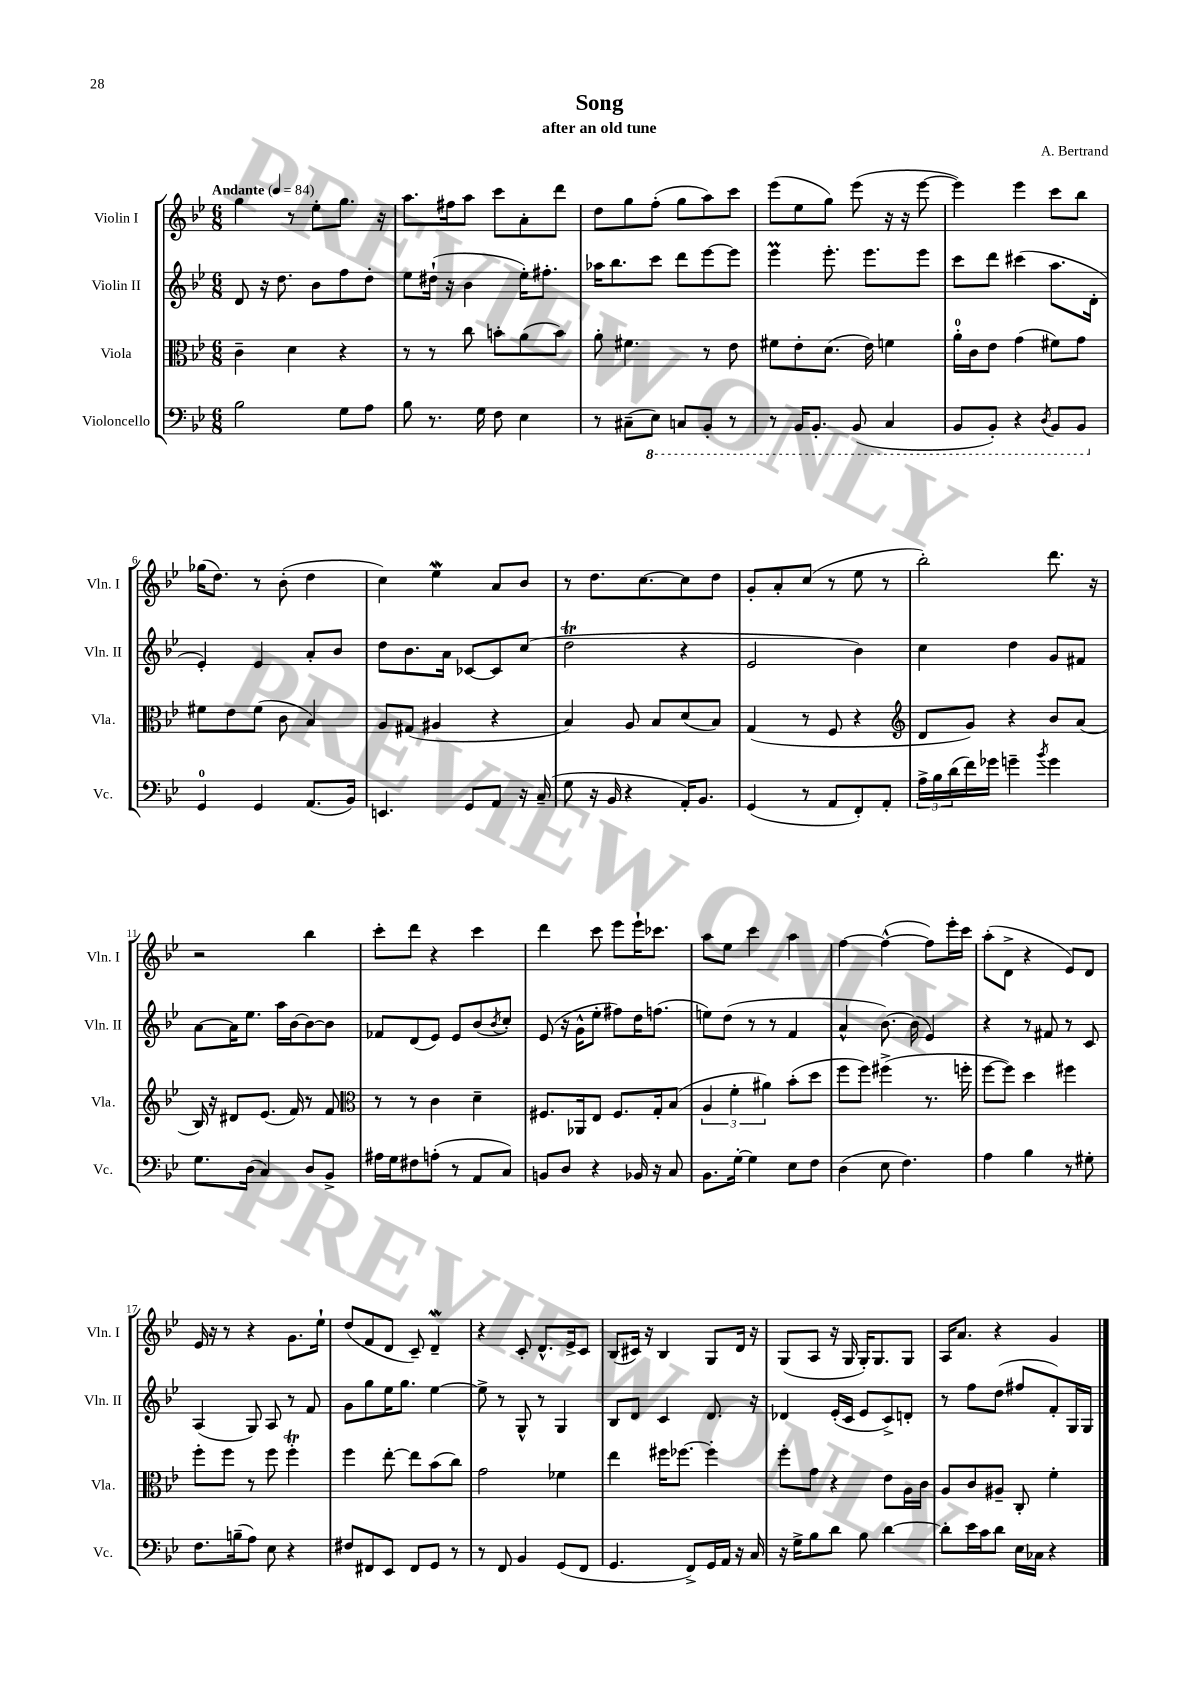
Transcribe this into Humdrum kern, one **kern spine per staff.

**kern	**kern	**kern	**kern
*part4	*part3	*part2	*part1
*staff4	*staff3	*staff2	*staff1
*I"Violoncello	*I"Viola	*I"Violin II	*I"Violin I
*I'Vc.	*I'Vla.	*I'Vln. II	*I'Vln. I
*clefF4	*clefC3	*clefG2	*clefG2
*k[b-e-]	*k[b-e-]	*k[b-e-]	*k[b-e-]
*M6/8	*M6/8	*M6/8	*M6/8
*MM84	*MM84	*MM84	*MM84
=1	=1	=1	=1
!	!	!	!LO:TX:a:B:t=Andante
2B-\	4c~\	8d/	4gg\
.	.	16r	.
.	.	8.dd\	.
.	4d\	.	8r
.	.	8b-\L	8ee-'\L
8G\L	4r	8ff\	8.gg\J
8A\J	.	8dd'\J	.
.	.	.	16r
=2	=2	=2	=2
8B-\	8r	8ee-\L	8.aa\L
8.r	8r	(16dd#X`\Jk	.
.	.	16r	16ff#X\k
.	8cc\	4b-\	8aa\J
16G\	.	.	.
8F\	8bn'\L	.	8ccc\L
4E-\	(8a\	16ee-'\KL)	8a'\
.	.	8.ff#X'\J	.
.	8b\J)	.	8ddd\J
=3	=3	=3	=3
8r	8a'\	16aa-X\KL	8dd\L
.	.	8.bb-\	.
(8C#X~\L	4.f#X\	.	8gg\
*8ba	*	*	*
8EE-\J)	.	8ccc\J	(8ff'\J
8CCn/L	.	8ddd\L	8gg\L
8BBB-'/J	8r	[8eee-\	8aa\)
8r	8e-\	8eee-\J]	8ccc\J
=4	=4	=4	=4
8r	8f#X\L	4eee-M\	(8eee-\L
16BBB-/KL	8e-'\	.	8ee-\
8.BBB-'/J	.	.	.
.	(8.d\J	8.eee-'\	8gg\J)
(8BBB-/	.	.	(8eee-\
.	16e-\)	8.eee-\L	.
4CC/	4fn\	.	16r
.	.	.	16r
.	.	8eee-\J	[8eee-\
=5	=5	=5	=5
8BBB-/L	16a'\LL	8ccc\L	4eee-\])
.	16c\J	.	.
8BBB-'/J)	8e-\J	8ddd\J	.
4r	(4g\	(4ccc#X\	4eee-\
8qDD/	.	.	.
8BBB-/L	8f#X\L)	8.aa\L	8ccc\L
8BBB-/J	8g\J	.	8bb-\J
.	.	16d'\Jk	.
!!LO:LB:g=z
=6	=6	=6	=6
*X8ba	*	*	*
4GG/	8f#X\L	4e-'/)	(16gg-X\KL
.	.	.	8.dd\J)
.	8e-\	.	.
4GG/	(8f#\J	4e-/	8r
.	8c\	.	(8b-'\
(8.AA/L	4B-/)	8a'/L	4dd\
.	.	8b-/J	.
16BB-/Jk)	.	.	.
=7	=7	=7	=7
4.EEn/	8A/L	8dd\L	4cc\)
.	(8G#X/J	8.b-\	.
.	4A#X/	.	4ee-w\
.	.	16a\Jk	.
8GG/L	.	[8c-X/L	.
8AA/J	4r	8c-/]	8a/L
16r	.	(8cc/J	8b-/J
(16C~/	.	.	.
=8	=8	=8	=8
8G\	4B-/)	2ddt\	8r
16r	.	.	8.dd\L
16BB-/	.	.	.
4r	8A/	.	.
.	.	.	[8.cc\
.	8B-/L	.	.
16AA'/KL)	(8d/	4r	8cc\]
8.BB-/J	.	.	.
.	8B-/J)	.	8dd\J
=9	=9	=9	=9
(4GG/	(4G/	2e-/	8g'/L
.	.	.	8a'/
8r	8r	.	(8cc/J
8AA/L	8F/	.	8r
8FF'/)	4r	4b-\)	8ee-\
8AA'/J	.	.	8r
=10	=10	=10	=10
*	*clefG2	*	*
24A^\LL	8d/L	4cc\	2bb-'\)
24B-\	.	.	.
(24d\	.	.	.
16f\)	8g/J)	.	.
16g-X\JJ	.	.	.
4gn~\	4r	4dd\	.
8qb-/	.	.	.
4g\	8b-/L	8g/L	8.ddd\
.	(8a/J	8f#X/J	.
.	.	.	16r
!!LO:LB:g=z
=11	=11	=11	=11
8.G\L	16B-/)	[8a\L	2r
.	16r	.	.
.	8d#X/L	16a\K]	.
(16D\Jk	.	8.ee-\J	.
4C/)	(8.e-/J	.	.
.	.	16aa\LL	.
.	16f/)	[16b-\J	.
8D/L	8r	8b-\_	4bb-\
8BB-^/J	8f/	8b-\J]	.
=12	=12	=12	=12
*	*clefC3	*	*
16A#X\LL	8r	8f-X/L	8ccc'\L
16G\J	.	.	.
8F#X\	8r	(8d/	8ddd\J
(8An'\J	4c\	8e-/J)	4r
8r	.	8e-/L	.
8AA/L	4d~\	(8b-/	4ccc\
.	.	8qb-/	.
8C/J)	.	8cc'/J)	.
=13	=13	=13	=13
8BBn/L	8.F#X/L	(8e-/	4ddd\
8D/J	.	16r	.
.	16AA-X/k	16g^^\KL	.
4r	8E-/J	8ee-'\J	8ccc\
.	8.F#/L	8ff#X\L)	8eee-\L
16BB-X/	.	16dd\K	16eee-`\K
16r	16G'/k	(8.ffn\J	8.ccc-X\J
8C/	(8B-/J	.	.
=14	=14	=14	=14
8.BB-\L	6A/	8een\L)	8aa\L
.	.	(8dd\J	8ee-\J
.	6f'\	.	.
[16G'\Jk	.	.	.
4G\]	.	8r	4ccc\
.	6a#X\)	.	.
.	.	8r	.
8E-\L	(8b-'\L	4f/	4aa\
8F\J	8dd\J	.	.
=15	=15	=15	=15
(4D\	8ff\L	4a^^/	[4ff\
.	8ff\J)	.	.
8E-\	(4ff#X^\	[8.b-\)	(4ff^^\_
4.F\)	.	.	.
.	.	(16b-\]	.
.	8.r	4e-/)	8ff\L])
.	.	.	16eee-'\L
.	16ffn'\	.	16ccc\JJ
=16	=16	=16	=16
4A\	[8ff\L	4r	(8aa'\L
.	8ff\J])	.	8d^\J
4B-\	4dd\	8r	4r
.	.	8f#X/	.
8r	4ff#X\	8r	8e-/L)
8G#X'\	.	8c/	8d/J
!!LO:LB:g=z
=17	=17	=17	=17
8.F\L	8ff'\L	(4A/	16e-/
.	.	.	16r
.	8ff\J	.	8r
(16Bn~\k	.	.	.
8A\J)	8r	8G/)	4r
8E-\	8ff\	8A/	.
4r	4ffT'\	8r	8.g\L
.	.	8f/	.
.	.	.	16ee-`\Jk
=18	=18	=18	=18
8F#X/L	4ff\	8g\L	(8dd/L
8FF#X/	.	8gg\	8f/
8EE-/J	[8ee-'\	16ee-\K	8d/J
.	.	8.gg\J	.
8FF#/L	8ee-\L]	.	8c~/)
8GG/J	(8b-\	[4ee-\	4dW~/
8r	8cc\J)	.	.
=19	=19	=19	=19
8r	2g\	8ee-^\]	4r
8FF/	.	8r	.
4BB-/	.	8G^^/	8c'/
.	.	8r	8.d^^/L
(8GG/L	4f-X\	4G/	.
.	.	.	16e-^/k
8FF/J	.	.	8c/J
=20	=20	=20	=20
4.GG/	4ee-\	8B-/L	(8B-/L
.	.	8d/J	16c#X/Jk)
.	.	.	16r
.	16ff#X\KL	4c/	4B-/
.	[8.ff-X\J	.	.
8FF^/L)	.	.	.
16GG/L	4ff-'\]	8.d/	8G/L
16AA/JJ	.	.	.
16r	.	.	16d/Jk
16C/	.	16r	16r
=21	=21	=21	=21
16r	8ff'\L	4d-X/	(8G/L
16G^\KL	.	.	.
8B-\	8g\J	.	8A/J
8d\J	4r	(16e-'/LL	16r
.	.	16c/JJ	16G/
8B-\	.	8e-/L	16G'/KL)
.	.	.	8.G/
[4d\	8e-\L	8c^/)	.
.	16A\L	8dn'/J	8G/J
.	16c\JJ	.	.
=22	=22	=22	=22
8d'\L]	8A/L	8r	16A/KL
.	.	.	8.a/J
16e-\L	8c/	8ff\L	.
16c\J	.	.	.
8d\J	8A#X~/J	(8dd\J	4r
16E-\LL	8C'/	8ff#X/L	.
16C-X\JJ	.	.	.
4r	4f'\	8f'/)	4g/
.	.	16G/L	.
.	.	16G/JJ	.
==	==	==	==
*-	*-	*-	*-
